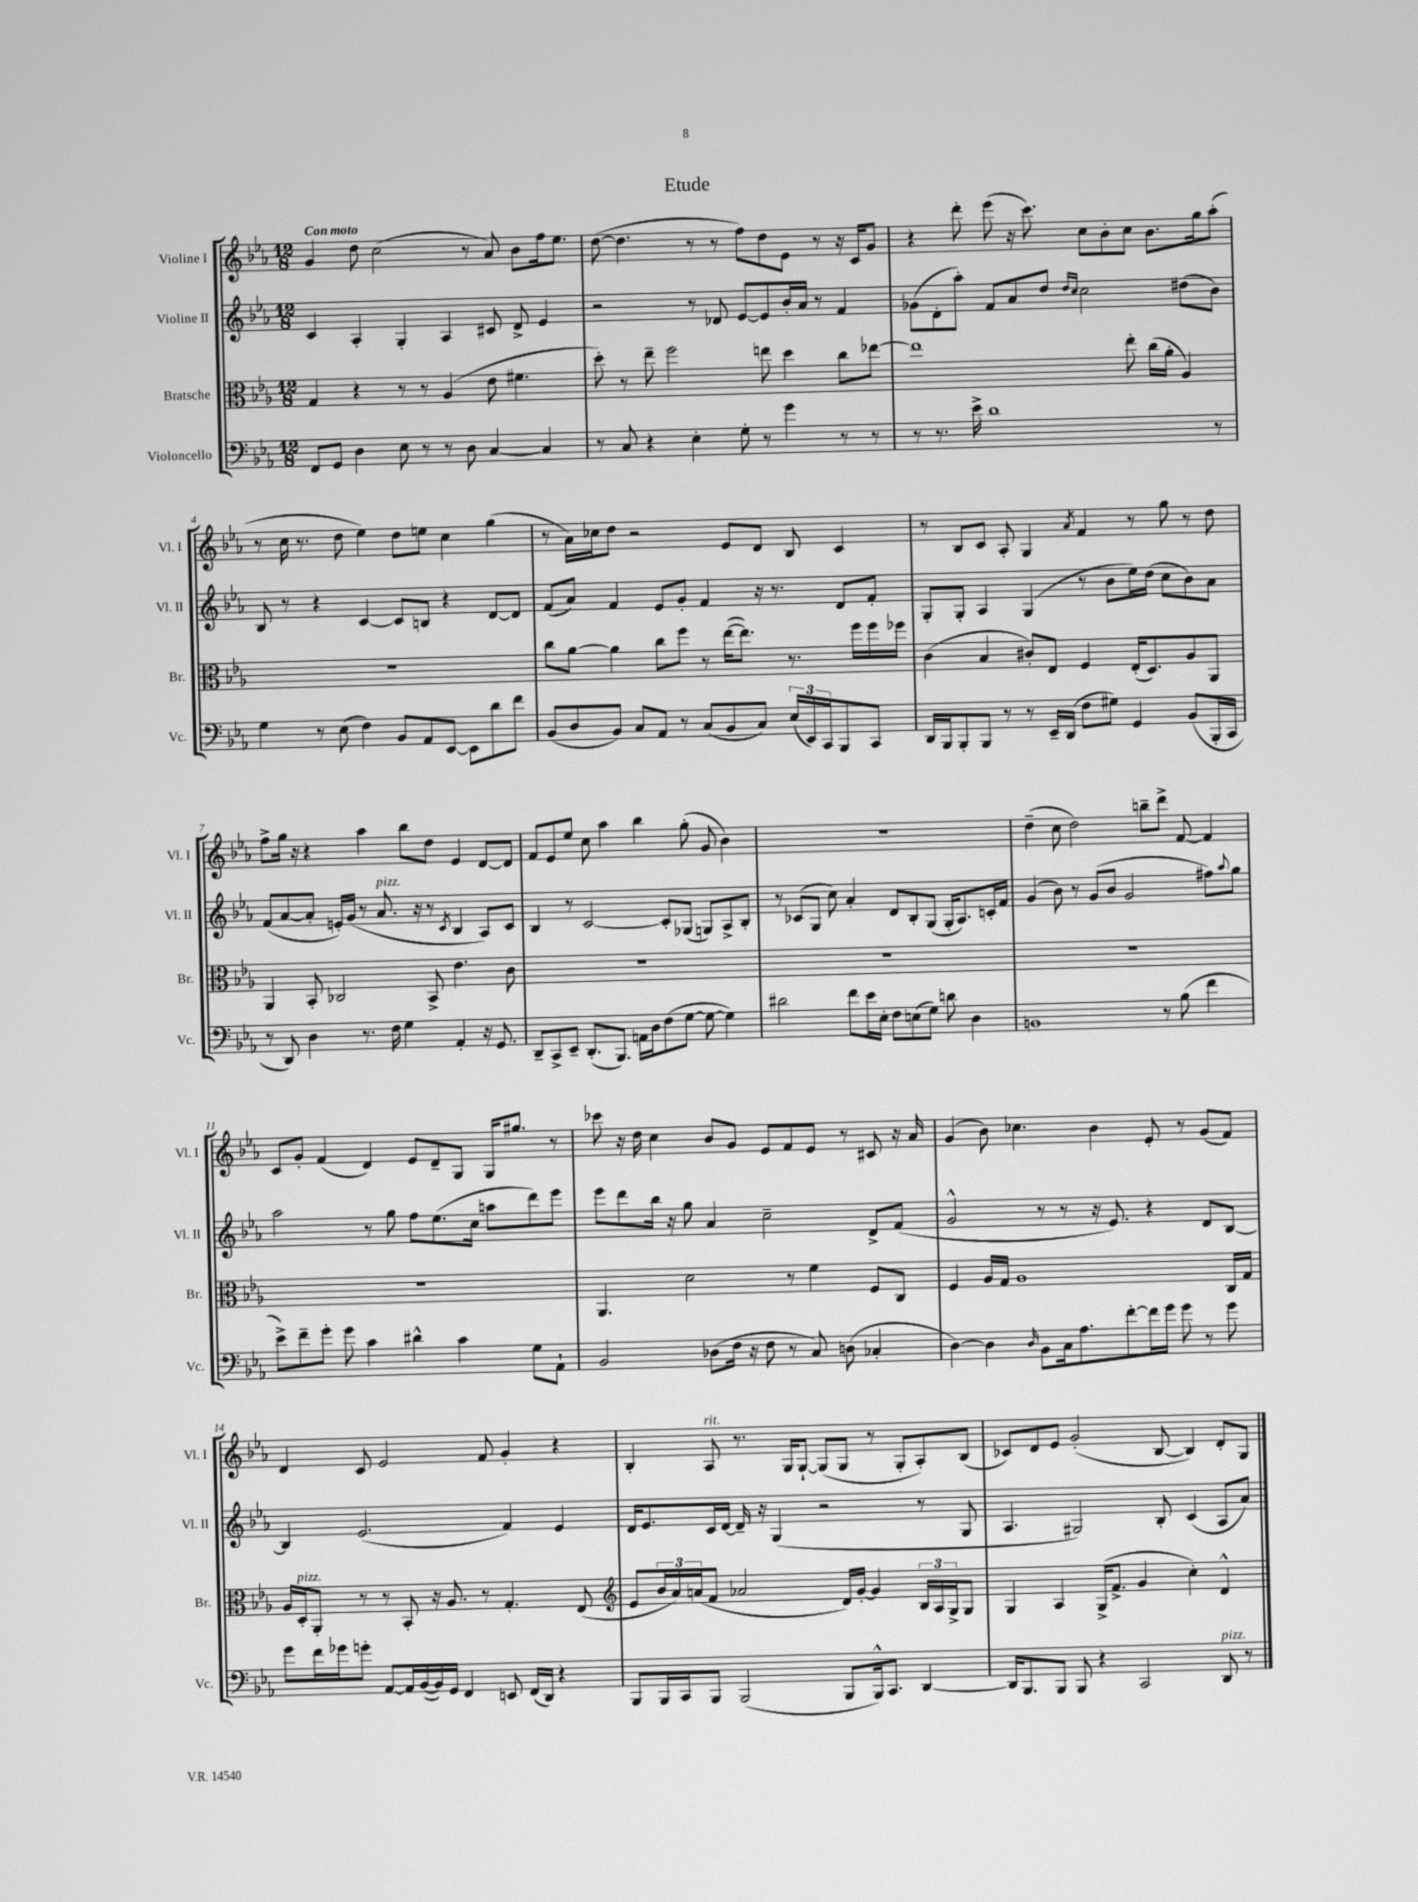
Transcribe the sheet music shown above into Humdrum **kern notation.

**kern	**kern	**kern	**kern
*part4	*part3	*part2	*part1
*staff4	*staff3	*staff2	*staff1
*I"Violoncello	*I"Bratsche	*I"Violine II	*I"Violine I
*I'Vc.	*I'Br.	*I'Vl. II	*I'Vl. I
*clefF4	*clefC3	*clefG2	*clefG2
*k[b-e-a-]	*k[b-e-a-]	*k[b-e-a-]	*k[b-e-a-]
*M12/8	*M12/8	*M12/8	*M12/8
=1	=1	=1	=1
!	!	!	!LO:TX:a:B:t=Con moto
8FF/L	4G/	4c/	4g/
8GG/J	.	.	.
4D\	4r	4A-'/	8dd\
.	.	.	(2cc\
8E-\	8r	4G'/	.
8r	8r	.	.
8r	(4A-/	4A-/	.
8D\	.	.	8r
[4C/	8e-\	8c#X/	8a-/)
.	4.f#X\	8d^/	8b-\L
4C/]	.	4e-/	16ff\k
.	.	.	8.ee-\J
=2	=2	=2	=2
8r	8dd'\)	2r	([8dd\
8C/	8r	.	4.dd\]
4r	8ee-~\	.	.
.	2ff\	.	.
4E-'\	.	8r	8r
.	.	8d-X/	8r
8G'\	.	[8e-/L	8ff\L)
8r	8een\	8e-/]	8dd\
4g\	4dd\	16b-'/L	8e-\J
.	.	16a-/JJ	.
.	.	8r	8r
8r	8cc\L	4f/	16r
.	.	.	16c/KL
8r	[8ee-X\J	.	8g/J
=3	=3	=3	=3
8r	1ee-]	(8g-X\L	4r
8.r	.	8d'\	.
.	.	8aa-'\J)	8ddd'\
16e-^\	.	.	.
1d	.	8f/L	(8eee-\
.	.	8a-/	16r
.	.	.	8.ccc\)
.	.	8dd/J	.
.	.	16qqdd/LL	.
.	.	16qqcc/JJ	.
.	.	2cc\	8cc\L
.	.	.	8b-'\
.	8ee-'\	.	8cc\J
.	(16cc\LL	.	8.b-\L
.	16a-'\JJ	.	.
.	4A-/)	(8dd#X\L	.
.	.	.	16gg\k
8r	.	8b-\J)	(8aa-'\J
!!LO:LB:g=z
=4	=4	=4	=4
4G\	1.r	8B-/	8r
.	.	8r	16cc\
.	.	.	8.r
8r	.	4r	.
(8E-\	.	.	8dd\
4F\)	.	[4c/	4ee-\)
8BB-/L	.	8c/L]	8dd\L
8AA-/	.	8Bn/J	8een\J
[8EE-/J	.	4r	4cc\
8EE-\L]	.	.	.
8d\	.	[8d/L	(4gg\
8f\J	.	8d/J]	.
=5	=5	=5	=5
(8BB-/L	8cc\L	(8f/L	8r
8D/	[8a-\J	8a-/J)	16a-\LL)
.	.	.	16cc-X\J
8BB-/J)	4a-\]	4f/	8dd\J
8C/L	.	.	2r
8AA-/J	8cc\L	8e-/L	.
8r	8ff\J	8g'/J	.
(8C/L	8r	4f/	.
8BB-/	([16ee-\KL	.	8e-/L
.	8.ee-\J])	.	.
8C/J)	.	16r	8d/J
.	.	8.r	.
(24E-/LL	8.r	.	8B-/
24EE-/)	.	.	.
24CC/J	.	.	.
8BBB-/	.	8d/L	4c/
.	16ff\LL	.	.
8CC/J	16ff\	8f'/J	.
.	16ff-X\JJ	.	.
=6	=6	=6	=6
16DD/LL	(4c\	8G'/L	8r
16BBB-/J	.	.	.
8BBB-'/	.	8G'/J	8B-/L
8BBB-/J	4B-/	4A-/	8c/J
8r	.	.	8A-'/
8r	8c#X'/L)	(4G/	4G/
16EE-~/LL	8E-/J	.	.
(16DD/JJ	.	.	.
.	.	.	8qa-/
8F\L	4F/	8r	4f/
8G#X\J)	.	8b-\L	.
4GG/	(16E-'/KL	16ee-\L)	8r
.	8.D/)	(16dd\JJ	.
.	.	8cc\L	8gg\
(8BB-/L	8A-/	8b-\)	8r
16BBB-'/L	8AA-/J	8a-\J	8dd\
16CC/JJ	.	.	.
!!LO:LB:g=z
=7	=7	=7	=7
8r	4AA-/	(8f/L	8ff^\L
8DD/)	.	[8a-/	16gg\Jk
.	.	.	16r
4D\	8BB-'/	8a-'/J]	4r
.	2C-X/	16en'/LL)	.
.	.	(16g/JJ	.
8.r	.	8r	4aa-\
!	!	!LO:TX:a:i:t=pizz.	!
.	.	8.a-/	.
16F\	.	.	.
4G\	.	.	8bb-\L
.	.	16r	.
.	8BB-^/	8r	8dd\J
.	.	8qc/	.
4AA-'/	4.e-\	4B-/	4e-/
16r	.	8A-/L)	[8d/L
8.GG/	.	.	.
.	8c\	8c/J	8d/J]
=8	=8	=8	=8
8DD~/L	1.r	4B-/	8f/L
8CC^/	.	.	8e-/
8EE-~/J	.	8r	8ee-/J
(8.DD'/L	.	[2c/	8cc\
.	.	.	4aa-\
8.BBB-/J)	.	.	.
16AAn\LL	.	.	4bb-\
16D\J	.	.	.
(8F\	.	8c'/L]	.
[8G\J	.	(8G-X/J	(8gg'\
8G\_	.	8Gn/L)	8g/
4G\])	.	8A-^/	4b-\)
.	.	8B-'/J	.
=9	=9	=9	=9
2d#X\	1.r	8r	1.r
.	.	(8c-X/L	.
.	.	8G/J	.
.	.	8cc\)	.
8f\L	.	4a-'/	.
16e-\L	.	.	.
16E-'\JJ	.	.	.
8F\L	.	8d/L	.
(8En\	.	8B-'/	.
8G\J)	.	(8G/J	.
8dn\	.	16G'/KL	.
.	.	8.A-/)	.
4D\	.	.	.
.	.	16cn'/L	.
.	.	16f/JJ	.
=10	=10	=10	=10
1BBn	1.r	(4g/	(4dd~\
.	.	8b-\)	8cc\
.	.	8r	2dd\)
.	.	(8g/L	.
.	.	8b-/J	.
.	.	2g/	.
.	.	.	8bbn~\L
8r	.	.	8ddd^\J
(8B-\	.	.	[8f/
4f\	.	8ff#X\L)	4f/]
.	.	8qqaa-/	.
.	.	8gg\J	.
!!LO:LB:g=z
=11	=11	=11	=11
8e-^\L)	1.r	2aa-\	8c/L
8f~\	.	.	8g'/J
8g'\J	.	.	(4f/
8g\	.	.	.
4c\	.	8r	4d/)
.	.	8gg\	.
4d#X^^\	.	8ff\L	8e-/L
.	.	(8.ee-\	8d~/
4c\	.	.	8G/J
.	.	16cc\Jk	.
.	.	8aan\L	16G/KL
.	.	.	8.gg#X/J
8G\L	.	8ddd\)	.
8AA-`\J	.	8eee-\J	8r
=12	=12	=12	=12
2BB-/	4.AA-/	8eee-\L	8ccc-X\
.	.	8ddd\	16r
.	.	.	16dd\
.	.	16bb-\Jk	4cc\
.	.	16r	.
.	2d\	8gg\	.
(8D-X\L	.	4a-/	8b-/L
16F\Jk	.	.	8g/J
16r	.	.	.
8F\	.	2cc~\	8e-/L
8r	8r	.	8f/
8C/)	4f\	.	8e-/J
(8Dn\	.	.	8r
4C-X'/	8F/L	8d^/L	8c#X/
.	8C/J	(8f/J	16r
.	.	.	16a-/
=13	=13	=13	=13
[4D\)	4F/	2g^^/	(4g/
4D\]	16A-/LL	.	8b-\)
.	16G/JJ	.	.
.	1A-	.	4.cc-X\
16qqD/	.	.	.
8BB-\L	.	8r	.
16C\k	.	8r	.
8.A-\	.	.	.
.	.	16r	4b-\
.	.	8.e-/)	.
[8f'\	.	.	.
16f\L]	.	4r	8e-'/
16g\JJ	.	.	.
8g\	.	.	8r
8r	.	8d/L	(8g/L
8g\	16C/LL	[8B-/J	8f/J)
.	16G/JJ	.	.
!!LO:LB:g=z
=14	=14	=14	=14
8g\L	16A-/LL	4B-/]	4d/
!	!LO:TX:a:i:t=pizz.	!	!
.	16D'/J	.	.
16f\L	8AA-'/J	.	.
16g-X\J	.	.	.
8gn'\J	8r	(2.e-/	8c/
[8AA-/L	8r	.	2e-/
16AA-/L]	8BB-'/	.	.
([16BB-/	.	.	.
16BB-/])	16r	.	.
16GG/JJ	8.A-/	.	.
4FF/	.	.	.
.	8r	.	8f/
8EEn/	4.G'/	4f/)	4g'/
(16FF/LL	.	.	.
16DD/JJ)	.	.	.
4r	.	4e-/	4r
.	(8E-/	.	.
=15	=15	=15	=15
*	*clefG2	*	*
8BBB-/L	8e-/L	16d/KL	4B-'/
.	.	8.e-/	.
16BBB-/L	24b-/L	.	.
.	24a-/)	.	.
16CC/J	.	.	.
.	(24an/J	.	.
!	!	!	!LO:TX:a:i:t=rit.
8BBB-/J	8f/J	16c/L	8A-/
.	.	[16d/JJ	.
(2BBB-/	2a-X/	16d~/]	8.r
.	.	16r	.
.	.	(4G/	.
.	.	.	16G/KL
.	.	.	[8G`/J
.	.	2r	(8G/L]
8BBB-/L	16d/LL)	.	8G/J
.	[16g'/JJ	.	.
16BBB-^^/k)	4g/]	.	8r
8.CC/J	.	.	.
.	.	.	8G'/L
[4DD/	24B-/LL	8r	8A-'/)
.	24A-/	.	.
.	24G^/J	.	.
.	8G/J	8G/	(8B-/J
=16	=16	=16	=16
16DD/KL]	4G/	4.A-/	8c-X/L)
8.BBB-/	.	.	.
.	.	.	8d/
8BBB-/J	4A-/	.	8e-/J
8BBB-/	.	2G#X/)	(2g'/
4r	(16G^/KL	.	.
.	8.f^/J	.	.
2CC/	4g/	.	.
.	.	8B-'/	[8B-/
.	4cc'\)	(4c/	4B-/])
!LO:TX:a:i:t=pizz.	!	!	!
8DD/	4d^^/	8A-/L	8d'/L
8r	.	8a-/J)	8G/J
==	==	==	==
*-	*-	*-	*-
